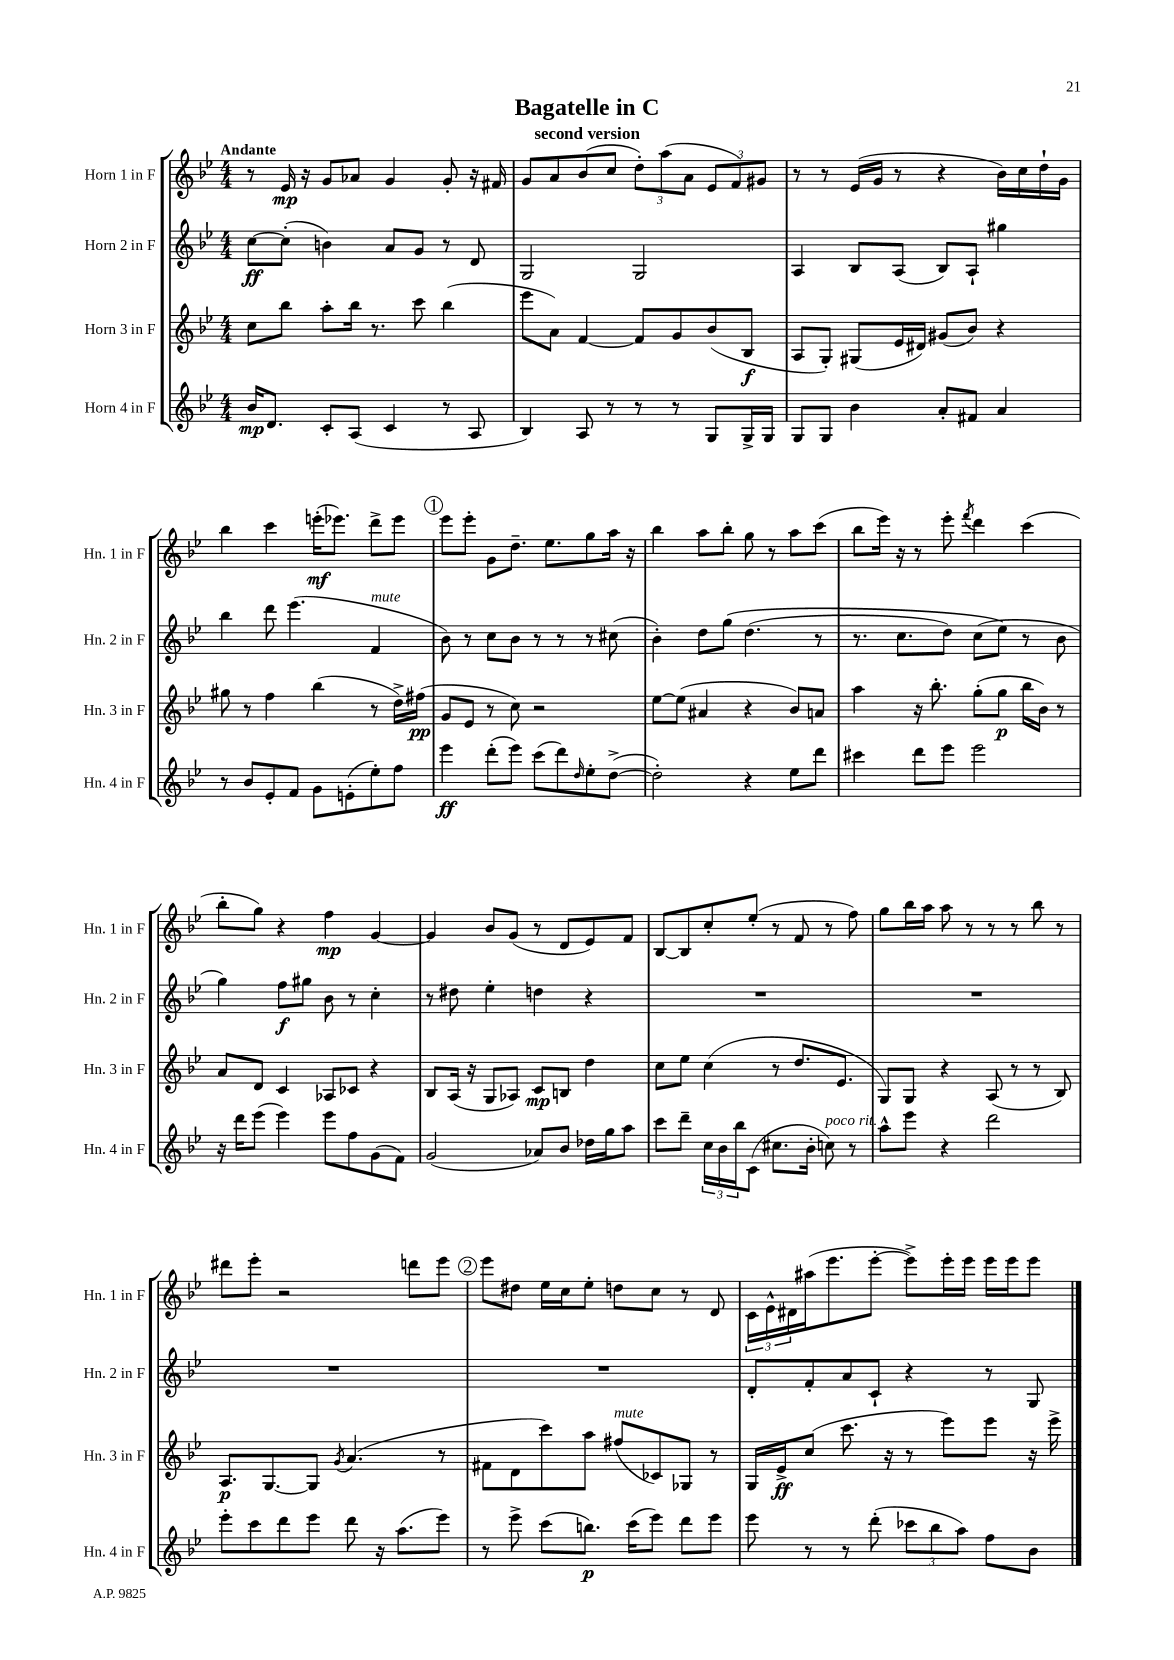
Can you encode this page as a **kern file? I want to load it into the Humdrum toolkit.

**kern	**kern	**kern	**kern
*staff4	*staff3	*staff2	*staff1
*clefG2	*clefG2	*clefG2	*clefG2
*k[b-e-]	*k[b-e-]	*k[b-e-]	*k[b-e-]
*M4/4	*M4/4	*M4/4	*M4/4
16b-	8cc	[8cc	8r
8.d	.	.	.
.	8bb-	(8cc']	16e-
.	.	.	16r
8c'	8aa'	4b)	8g
(8A	16bb-	.	8a-
.	8.r	.	.
4c	.	8a	4g
.	8ccc	8g	.
8r	(4bb-	8r	8g'
8A	.	8d	16r
.	.	.	16f#
=	=	=	=
4B-)	8eee-	2G	8g
.	8a)	.	8a
8A	[4f	.	(8b-
8r	.	.	8cc
8r	8f]	2G	12dd')
.	.	.	(12aa
8r	8g	.	.
.	.	.	12a
8G	(8b-	.	12e-
.	.	.	12f)
16G^	8B-	.	.
.	.	.	12g#
16G	.	.	.
=	=	=	=
8G	8A	4A	8r
8G	8G')	.	8r
4b-	(8G#	8B-	(16e-
.	.	.	16g
.	16e-	(8A	8r
.	16d#)	.	.
8a'	(8g#	8B-)	4r
8f#	8b-)	8A`	.
4a	4r	4gg#	16b-)
.	.	.	16cc
.	.	.	16dd`
.	.	.	16g
=	=	=	=
8r	8gg#	4bb-	4bb-
8b-	8r	.	.
8e-'	4ff	8ddd	4ccc
8f	.	(4.eee-	.
8g	(4bb-	.	(16eee'
.	.	.	8.eee-)
(8e'	.	.	.
8ee-')	8r	4f	8ddd^
8ff	16dd^)	.	8eee-
.	(16ff#	.	.
=	=	=	=
4eee-	8g	8b-)	8eee-
.	8e-	8r	8eee-'
(8ddd'	8r	8cc	8g
8eee-)	8cc)	8b-	8.dd~
(8ccc	2r	8r	.
.	.	.	8.ee-
8ddd)	.	8r	.
16qqdd	.	.	.
8ee-'	.	8r	8gg
([8dd^	.	(8cc#	16aa
.	.	.	16r
=	=	=	=
2dd'])	[8ee-	4b-')	4bb-
.	(8ee-]	.	.
.	4a#	8dd	8aa
.	.	&(8gg	8bb-'
4r	4r	(4.dd	8gg
.	.	.	8r
8ee-	8b-)	.	8aa
8ddd	8a	8r	(8ccc
=	=	=	=
4ccc#	4aa	8.r	8bb-
.	.	.	16eee-)
.	.	8.cc	16r
8ddd	16r	.	8r
.	8.bb-'	.	.
8eee-	.	8dd)	8eee-'
.	.	.	8qfff
2eee-	(8gg'	(8cc	4ddd
.	8gg	8ee-&)	.
.	16bb-	8r	(4ccc
.	16b-)	.	.
.	8r	8b-	.
=	=	=	=
16r	8a	4gg)	8bb-'
16ddd	.	.	.
(8eee-	8d	.	8gg)
4eee-)	4c	8ff	4r
.	.	8gg#	.
8eee-	8A-	8b-	4ff
8ff	8c-	8r	.
(8g	4r	4cc'	[4g
8f)	.	.	.
=	=	=	=
(2g	8B-	8r	4g]
.	(16A	8dd#	.
.	16r	.	.
.	8G	4ee-'	8b-
.	8A-)	.	(8g
8a-)	8c	4dd	8r
8b-	8B	.	8d
16dd-	4dd	4r	8e-)
16gg	.	.	.
8aa	.	.	8f
=	=	=	=
8ccc	8cc	1r	[8B-
8ddd~	8ee-	.	8B-]
24cc	(4cc	.	8cc'
24b-	.	.	.
24bb-	.	.	.
(8c	.	.	(8ee-'
8.cc#	8r	.	8r
.	8.dd	.	8f
16b-'	.	.	.
8cc)	.	.	8r
.	8.e-	.	.
8r	.	.	8ff)
=	=	=	=
8aa^^	8G)	1r	8gg
8eee-	8G	.	16bb-
.	.	.	16aa
4r	4r	.	8aa
.	.	.	8r
2ddd	(8A	.	8r
.	8r	.	8r
.	8r	.	8bb-
.	8B-)	.	8r
=	=	=	=
8eee-'	8.A	1r	8ddd#
8ccc	.	.	8eee-'
.	[8.G	.	.
8ddd	.	.	2r
8eee-	8G]	.	.
.	8qg	.	.
8ddd	(4.a	.	.
16r	.	.	.
(8.aa	.	.	.
.	.	.	8ddd
8eee-)	8r	.	8eee-
=	=	=	=
8r	8f#	1r	8eee-
8eee-^	8d	.	8dd#
(8ccc	8ccc)	.	16ee-
.	.	.	16cc
8.bb)	8aa	.	8ee-'
.	(8ff#	.	8dd
(16ccc	.	.	.
8eee-)	8c-)	.	8cc
8ddd	8G-	.	8r
8eee-	8r	.	8d
=	=	=	=
8eee-	16G	8d'	24c
.	.	.	24e-^^
.	16e-^	.	.
.	.	.	24d#
8r	(8cc	8f'	(16aa#
.	.	.	8.eee-
8r	8.ccc	8a	.
(8ddd'	.	8c`	[8eee-'
.	16r	.	.
12ccc-	8r	4r	8eee-^])
12bb-	.	.	.
.	8eee-)	.	16eee-'
12aa)	.	.	.
.	.	.	16eee-
8ff	8eee-	8r	16eee-
.	.	.	16eee-
8b-	16r	8G	8eee-
.	16eee-^	.	.
==	==	==	==
*-	*-	*-	*-
